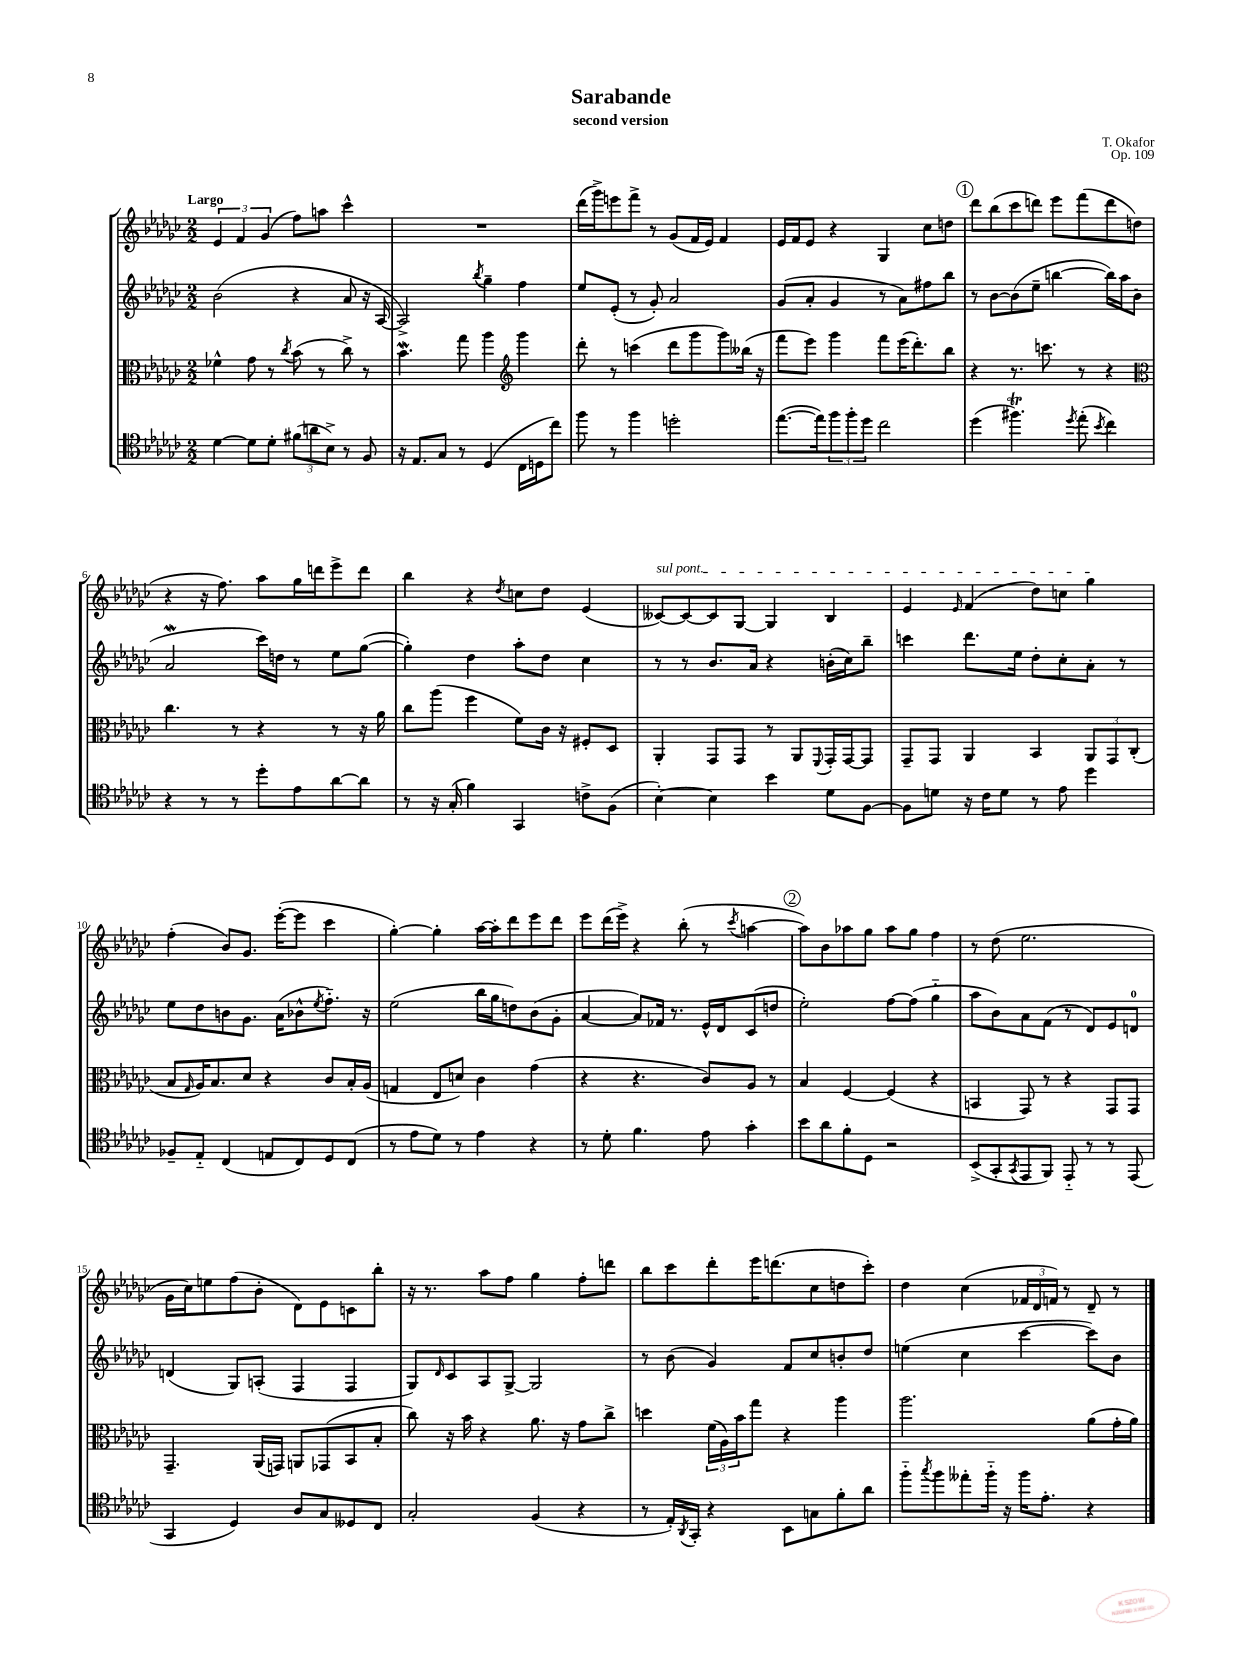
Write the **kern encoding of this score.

**kern	**kern	**kern	**kern
*part4	*part3	*part2	*part1
*staff4	*staff3	*staff2	*staff1
*clefC4	*clefC3	*clefG2	*clefG2
*k[b-e-a-d-g-c-]	*k[b-e-a-d-g-c-]	*k[b-e-a-d-g-c-]	*k[b-e-a-d-g-c-]
*M2/2	*M2/2	*M2/2	*M2/2
=1	=1	=1	=1
!	!	!	!LO:TX:a:B:t=Largo
[4d-\	4f-X^^\	(2b-\	6e-/
.	.	.	6f/
8d-\L]	8g-\	.	.
.	.	.	(6g-/
8d-'\J	8r	.	.
.	8qcc-/	.	.
(12f#X\L	(8b-\	4r	8ff\L)
12an\	.	.	.
.	8r	.	8aan\J
12B-^\J)	.	.	.
8r	8cc-^\)	8a-/	4ccc-^^\
8F/	8r	16r	.
.	.	[16A-/	.
=2	=2	=2	=2
16r	4.b-W\	2A-^/])	1r
8.E-/L	.	.	.
8G-/J	.	.	.
8r	8gg-\	.	.
.	.	8qbb-/	.
(4D-/	4aa-\	4gg-~\	.
*	*clefG2	*	*
16C-\LL	4ggg-\	4ff\	.
16Dn\J	.	.	.
8cc-\J)	.	.	.
=3	=3	=3	=3
8ff\	8ddd-'\	8ee-/L	(16ddd-\LL
.	.	.	16ggg-^\J)
8r	8r	(8e-'/J	8eeen\
4ff\	(4cccn\	8r	8fff^\J
.	.	8g-'/)	8r
2ddn'\	8ddd-\L	2a-/	(8g-/L
.	8ggg-\	.	16f/L
.	.	.	16e-/JJ)
.	8ggg-\)	.	4f/
.	(16bb--X\Jk	.	.
.	16r	.	.
=4	=4	=4	=4
([8.ee-\L	8fff\L	(8g-/L	16e-/LL
.	.	.	16f/J
.	8eee-\J)	8a-'/J	8e-/J
16ee-\k])	.	.	.
12ff\	4ggg-\	4g-/	4r
12ff'\	.	.	.
12dd-\J	.	.	.
2cc-\	8fff\L	8r	4G-/
.	(16eee-\K	8a-\L)	.
.	8.ddd-'\)	.	.
.	.	8ff#X\	8cc-\L
.	8bb-\J	8bb-\J	8ddn\J
!!LO:REH:place=s1:t=1
=5	=5	=5	=5
(4dd-\	4r	8r	8ddd-\L
.	.	[8b-\L	(8bb-\
4.ff#Xt\)	8.r	(8b-\]	8ccc-\
.	.	8ee-~\J	8dddn\J)
.	8.cccn\	.	.
.	.	[4bbn\	8eee-\L
8qdd-/	.	.	.
(8ee-'\	8r	.	(8fff\
8qb-/	.	.	.
4cc-\)	4r	16bb\LL])	8ddd\
.	.	16aa-\J	.
.	.	(8b-\J	8ddn\J
!!LO:LB:g=z
=6	=6	=6	=6
*	*clefC3	*	*
4r	4.cc-\	2a-W/	4r
8r	.	.	16r
.	.	.	8.ff\)
8r	8r	.	.
8dd-'\L	4r	16ccc-\LL)	8aa-\L
.	.	16ddn\JJ	.
8e-\	.	8r	16gg-\L
.	.	.	16dddn\J
[8a-\	8r	8ee-\L	8eee-^\
8a-\J]	16r	([8gg-\J	8ddd\J
.	16a-\	.	.
=7	=7	=7	=7
8r	8cc-\L	4gg-'\])	4bb-\
16r	(8aa-\J	.	.
(16G-'/	.	.	.
4f\)	4ff\	4dd-\	4r
.	.	.	8qdd-/
4GG-/	8f\L)	8aa-'\L	8ccn\L
.	16c-\Jk	8dd-\J	8dd-\J
.	16r	.	.
8cn^\L	8F#X'/L	4cc-\	(4e-/
(8F\J	8D-/J	.	.
=8	=8	=8	=8
!	!	!	!LO:TX:a:i:t=sul pont.
[4B-'\)	4AA-'/	8r	[8c--X/L)
.	.	8r	8c--/_
4B-\]	8GG-/L	8.b-/L	8c--/]
.	8GG-/J	.	[8G-/J
.	.	16a-/Jk	.
4b-\	8r	4r	4G-/]
.	8AA-/L	.	.
.	8qqFF/	.	.
8d-\L	16GG-'/L	(16bn'\LL	4B-/
.	[16GG-/J	16cc-\J)	.
[8F\J	8GG-/J]	8bb-~\J	.
=9	=9	=9	=9
8F\L]	8GG-~/L	4cccn\	4e-/
8dn\J	8GG-/J	.	.
.	.	.	16qqe-/
16r	4AA-/	8.ddd-\L	(4f/
16c-\KL	.	.	.
8d\J	.	.	.
.	.	16ee-\Jk	.
8r	4BB-/	8dd-'\L	8dd-\L)
8e-\	.	8cc-'\	8ccn\J
4dd-\	12AA-/L	8a-'\J	4gg-\
.	12GG-/	.	.
.	.	8r	.
.	(12C-'/J	.	.
!!LO:LB:g=z
=10	=10	=10	=10
8F-X~/L	8B-/L	8ee-\L	(4ff'\
.	16qqG-/	.	.
8E-/J	16A-/K)	8dd-\	.
.	8.B-/	.	.
(4C-/	.	8bn\	8b-/L)
.	8d-/J	8.g-\J	8.g-/J
8En/L	4r	.	.
.	.	(16a-\KL	([16eee-'\KL
8C-/)	.	8b-X^^\	8eee-\J]
.	.	8qee-/	.
8D-/	8c-/L	8.ff\J)	4ccc-\
(8C-/J	16B-'/L	.	.
.	(16A-/JJ	16r	.
=11	=11	=11	=11
8r	4Gn/	(2ee-\	[4gg-'\)
8e-\L	.	.	.
8d-\J)	8E-/L	.	4gg-'\]
8r	8dn/J)	.	.
4e-\	4c-\	16bb-\LL	[16aa-\LL
.	.	16gg-\J	16aa-'\J]
.	.	8ddn\)	8ddd-\
4r	(4g-\	(8b-\	8eee-\
.	.	8g-'\J	8ddd-\J
=12	=12	=12	=12
8r	4r	[4a-/	8eee-\L
8d-'\	.	.	(16ddd-\L
.	.	.	16eee-^\JJ)
4.f\	4.r	8a-/L])	4r
.	.	16f-X/Jk	.
.	.	8.r	.
.	.	.	(8bb-'\
8e-\	8c-/L)	16e-^^/LL	8r
.	.	16d-/J	.
.	.	.	8qccc-/
4g-'\	8A-/J	(8c-/	[4aan\
.	8r	8ddn/J	.
!!LO:REH:place=s1:t=2
=13	=13	=13	=13
8b-\L	4B-/	2ee-'\)	8aa\L])
8a-\	.	.	8b-\
8f'\	[4F/	.	8aa-X\
8D-\J	.	.	8gg-\J
2r	(4F/]	[8ff\L	8aa-\L
.	.	(8ff\J]	8gg-\J
.	4r	4gg-\	4ff\
=14	=14	=14	=14
(8BB-^/L	4BBn/	8aa-\L	8r
8GG-'/	.	8b-\)	(8dd-\
8qGG-/	.	.	.
8EE-/	8GG-/)	8a-\	2.ee-\
8FF/J)	8r	(8f\J	.
8EE-/	4r	8r	.
8r	.	8d-/L)	.
8r	8GG-/L	8e-/	.
(8EE-/	8GG-/J	8dn/J	.
!!LO:LB:g=z
=15	=15	=15	=15
4GG-/	4.GG-~/	(4dn/	16g-\LL
.	.	.	16cc-\J)
.	.	.	8een\
4D-/)	.	8G-/L)	(8ff\
.	(16AA-/LL	(8An'/J	8b-'\J
.	16GGn/JJ)	.	.
8A-/L	8AAn/L	4F/	8d-\L)
8G-/	(8GG-X/	.	8e-\
8D--X/	8BB-/	4F/	8cn\
8C-/J	8B-'/J	.	8bb-'\J
=16	=16	=16	=16
2G-'/	8cc-\)	8G-/L)	16r
.	.	.	8.r
.	.	16qqd-/	.
.	16r	8c-/	.
.	16b-\	.	.
.	4r	8A-/	8aa-\L
.	.	[8G-^/J	8ff\J
(4F/	8.a-\	2G-/]	4gg-\
.	16r	.	.
4r	8g-\L	.	8ff'\L
.	8cc-^\J	.	8dddn\J
=17	=17	=17	=17
8r	4ddn\	8r	8bb-\L
16E-'/LL)	.	(8b-\	8ccc-\
8qAA-/	.	.	.
16GG-'/JJ	.	.	.
4r	(24f\LL	4g-/)	8ddd-'\
.	24A-\)	.	.
.	24b-\J	.	.
.	8gg-\J	.	16eee-\K
.	.	.	(8.dddn\
8BB-\L	4r	8f/L	.
8Gn\	.	8cc-/	8cc-\
8f'\	4aa-\	8bn'/	8ddn\
8a-\J	.	8dd-/J	8ccc-'\J)
=18	=18	=18	=18
8ff\L	2.aa-\	(4een\	4dd-\
8qgg-/	.	.	.
8ff\	.	.	.
8ee--X'\	.	4cc-\	(4cc-\
16ff\Jk	.	.	.
16r	.	.	.
16ff\KL	.	[4ccc-\	24f-X/LL
.	.	.	24d-/
8.e-'\J	.	.	.
.	.	.	24fn/JJ)
.	.	.	8r
4r	(8a-\L	8ccc-\L])	8d-~/
.	16g-'\L	8b-\J	8r
.	16a-\JJ)	.	.
==	==	==	==
*-	*-	*-	*-
